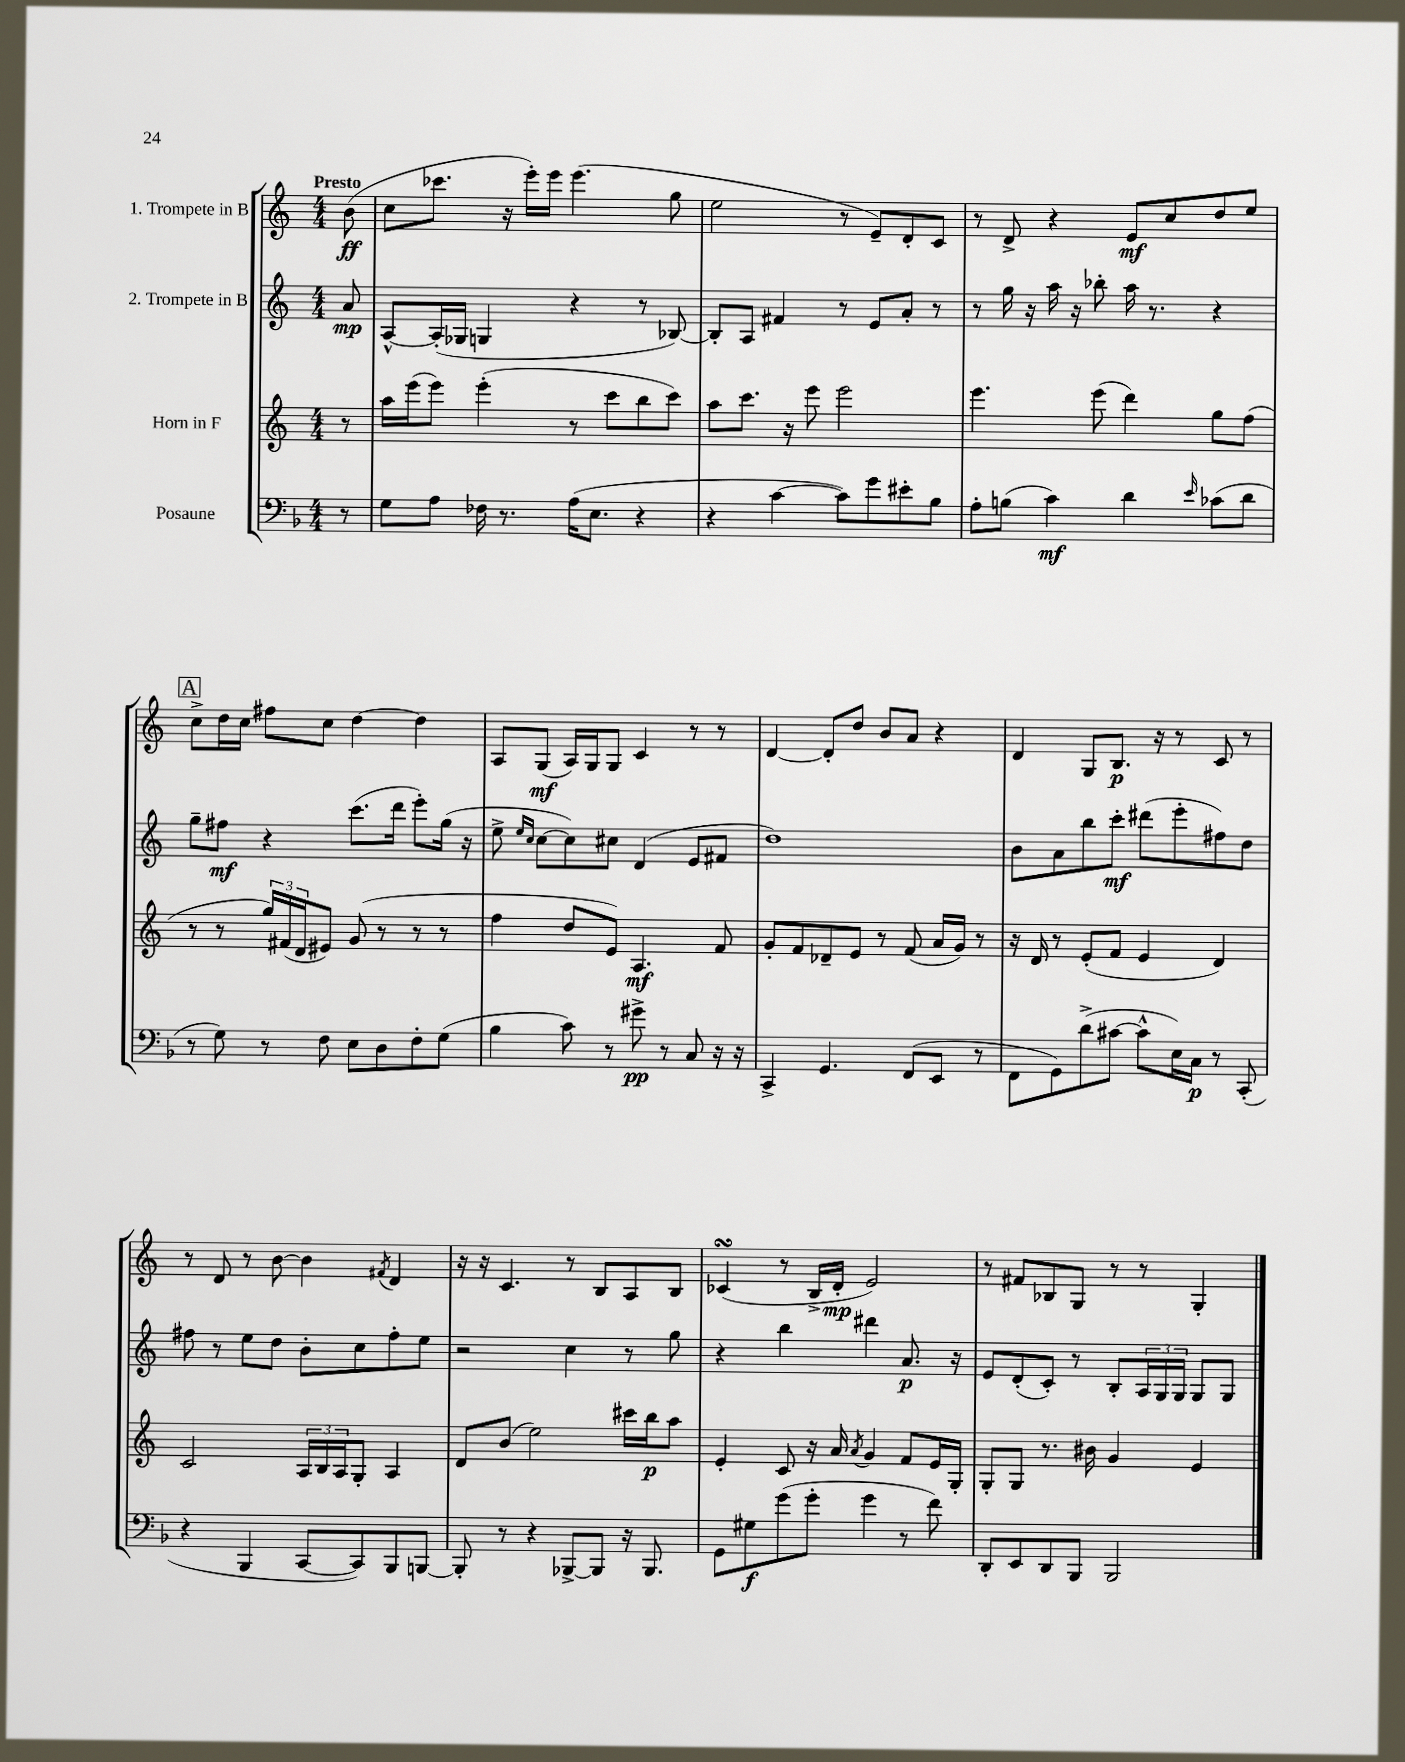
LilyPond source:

<<
\new StaffGroup <<
\new Staff = "s0" \with { instrumentName = "1. Trompete in B" } {
    \clef treble \key c \major \numericTimeSignature \time 4/4 \partial 8 \tempo "Presto"
    b'8\ff( |
    c''8 ces'''8. r16 e'''16-.) e'''16 e'''4.( g''8 |
    e''2 r8 e'8--) d'8-. c'8 |
    r8 d'8-> r4 e'8\mf c''8 d''8 e''8 |
    \mark \markup { \box "A" } c''8-> d''16 c''16 fis''8 c''8 d''4~ d''4 |
    a8 g8\mf( a16) g16 g8 c'4 r8 r8 |
    d'4~ d'8-. d''8 b'8 a'8 r4 |
    d'4 g8 b8.\p r16 r8 c'8 r8 |
    r8 d'8 r8 b'8~ b'4 \acciaccatura { fis'8 } d'4 |
    r16 r16 c'4. r8 b8 a8 b8 |
    ces'4\turn( r8 b16-> d'16-.\mp e'2) |
    r8 fis'8 bes8 g8 r8 r8 g4-. \bar "|." |
}
\new Staff = "s1" \with { instrumentName = "2. Trompete in B" } {
    \clef treble \key c \major \numericTimeSignature \time 4/4 \partial 8
    a'8\mp |
    a8~-^ a16-.( ges16 g4 r4 r8 bes8~) |
    bes8-. a8 fis'4 r8 e'8 a'8-. r8 |
    r8 g''16 r16 a''16 r16 bes''8-. a''16 r8. r4 |
    \mark \markup { \box "A" } g''8-- fis''8\mf r4 c'''8.( d'''16 e'''8-.) g''16( r16 |
    e''8-> \grace { e''16 c''16 } c''8~ c''8) cis''8 d'4( e'8 fis'8 |
    d''1) |
    b'8 a'8 b''8 c'''8-.\mf dis'''8( e'''8-. fis''8) d''8 |
    fis''8 r8 e''8 d''8 b'8-. c''8 fis''8-. e''8 |
    r2 c''4 r8 g''8 |
    r4 b''4 dis'''4 a'8.\p r16 |
    e'8 d'8-.( c'8-.) r8 b8-. \tuplet 3/2 { a16 g16 g16 } g8 g8 \bar "|." |
}
\new Staff = "s2" \with { instrumentName = "Horn in F" } {
    \clef treble \key c \major \numericTimeSignature \time 4/4 \partial 8
    r8 |
    a''16 e'''16( e'''8) e'''4-.( r8 c'''8 b''8 c'''8) |
    a''8 c'''8. r16 e'''8 e'''2 |
    e'''4. e'''8( d'''4) g''8 f''8( |
    \mark \markup { \box "A" } r8 r8 \tuplet 3/2 { g''16) fis'16( d'16 } eis'8) g'8( r8 r8 r8 |
    f''4 d''8 e'8) a4.\mf f'8 |
    g'8-. f'8 des'8-- e'8 r8 f'8( a'16 g'16) r8 |
    r16 d'16 r8 e'8-.( f'8 e'4 d'4) |
    c'2 \tuplet 3/2 { a16 b16 a16 } g8-. a4 |
    d'8 b'8( e''2) cis'''16 b''16\p a''8 |
    e'4-. c'8 r16 a'16 \acciaccatura { a'8 } g'4 f'8 e'16 g16-. |
    g8-. g8 r8. bis'16 g'4 e'4 \bar "|." |
}
\new Staff = "s3" \with { instrumentName = "Posaune" } {
    \clef bass \key f \major \numericTimeSignature \time 4/4 \partial 8
    r8 |
    g8 a8 fes16 r8. a16( e8. r4 |
    r4 c'4~ c'8) g'8 eis'8-. bes8 |
    a8-. b8( c'4\mf) d'4 \grace { e'16 } ces'8( d'8 |
    \mark \markup { \box "A" } r8 g8) r8 f8 e8 d8 f8-. g8( |
    bes4 c'8) r8 gis'8->\pp r8 c8 r16 r16 |
    c,4-> g,4. f,8( e,8 r8 |
    f,8 g,8) d'8->( cis'8~ cis'8-^ e16) c16\p r8 c,8-.( |
    r4 bes,,4 c,8~ c,8) bes,,8 b,,8~ |
    b,,8-. r8 r4 bes,,8~-> bes,,8 r16 bes,,8. |
    g,8 gis8\f g'8( g'8-. g'4 r8 f'8) |
    d,8-. e,8 d,8 bes,,8 bes,,2 \bar "|." |
}
>>
>>
\layout { \context { \Score \remove "Bar_number_engraver" } }
